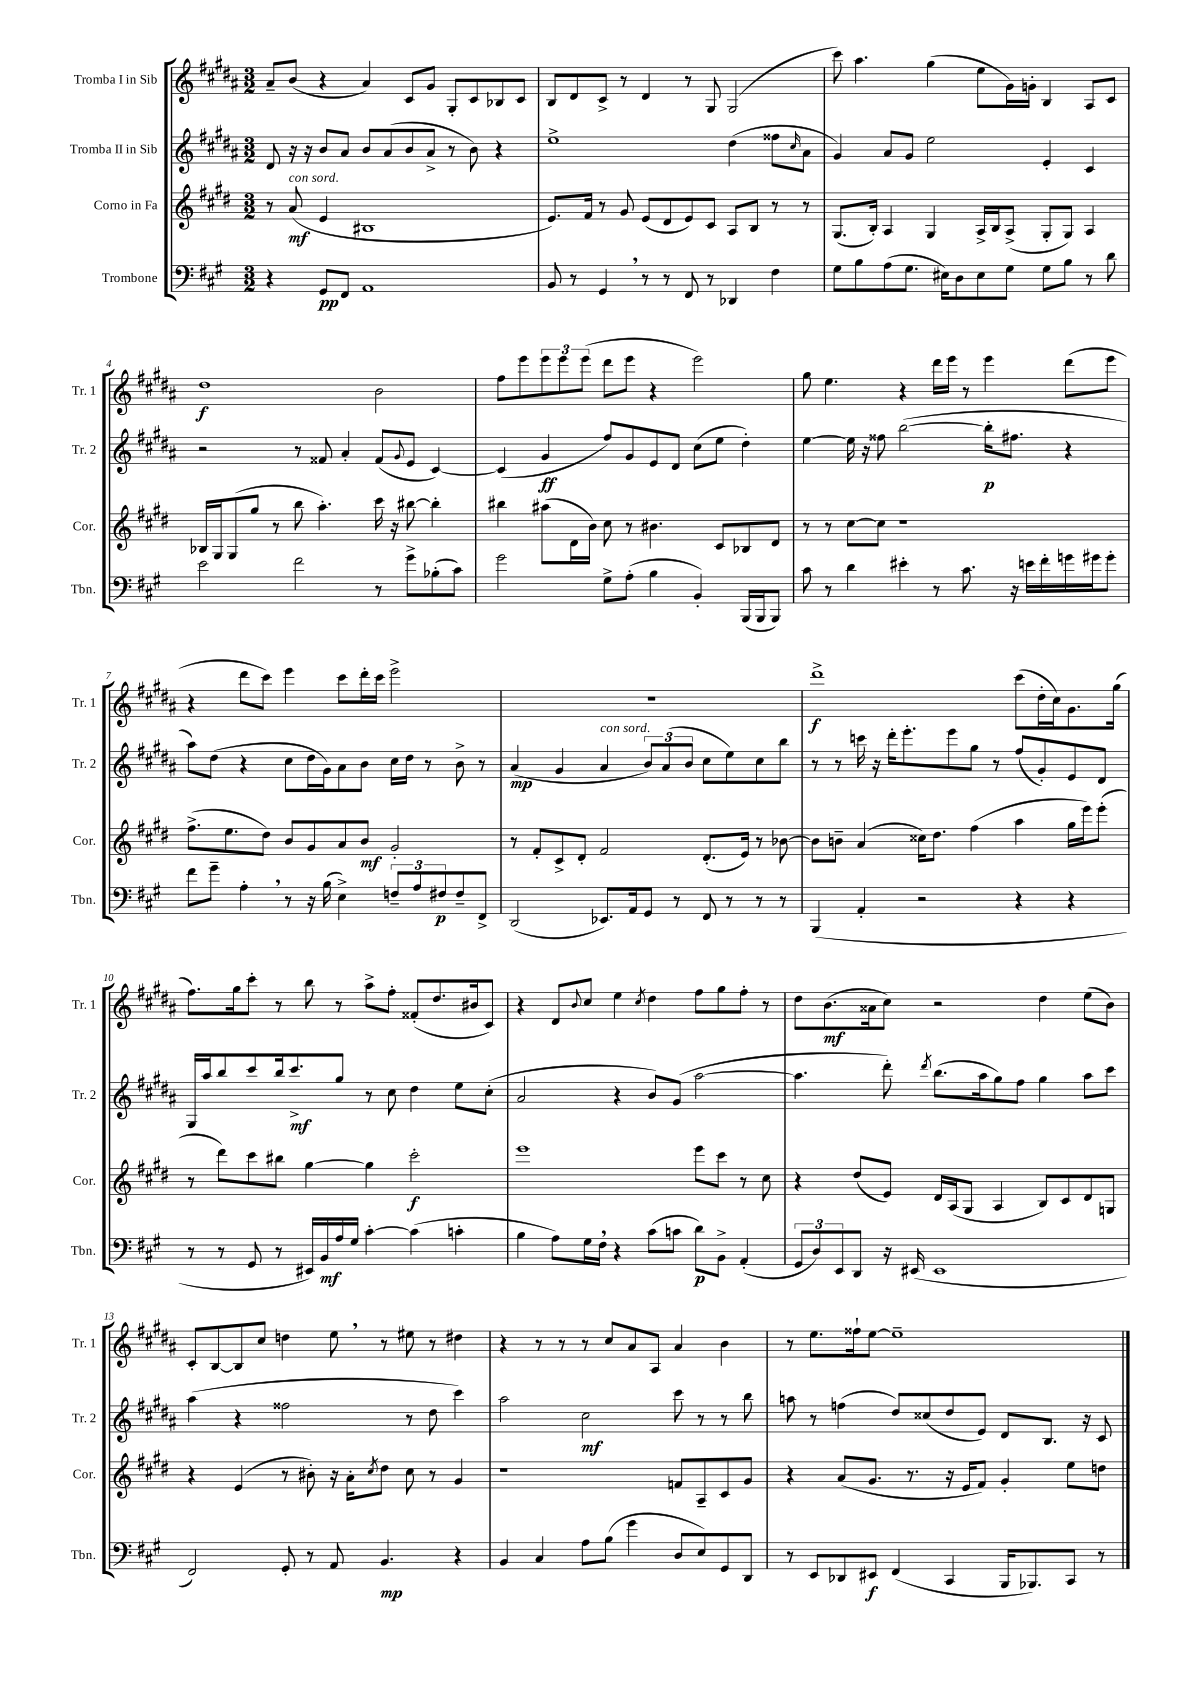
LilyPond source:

<<
\new StaffGroup <<
\new Staff = "s0" \with { instrumentName = "Tromba I in Sib" shortInstrumentName = "Tr. 1" } {
    \clef treble \key b \major \numericTimeSignature \time 3/2
    ais'8-- b'8( r4 ais'4) cis'8 gis'8 gis8-. cis'8 bes8 cis'8 |
    b8 dis'8 cis'8-> r8 dis'4 r8 gis8 gis2( |
    cis'''8) ais''4. gis''4( e''8 gis'16) g'16-. b4 ais8 cis'8 |
    dis''1\f b'2 |
    fis''8 e'''8 \tuplet 3/2 { e'''8 e'''8 e'''8( } dis'''8 e'''8 r4 e'''2) |
    gis''8 e''4. r4 dis'''16 e'''16 r8 e'''4 dis'''8( e'''8 |
    r4 dis'''8 cis'''8) e'''4 cis'''8 dis'''16-. cis'''16 e'''2-> |
    R1. |
    dis'''1->\f cis'''8( dis''16-. cis''16) gis'8. gis''16( |
    fis''8.) gis''16 cis'''8-. r8 b''8 r8 ais''8-> fis''8-. fisis'8-.( dis''8. bis'16 cis'8) |
    r4 dis'8 \appoggiatura { b'8 } cis''8 e''4 \acciaccatura { cis''8 } dis''4 fis''8 gis''8 fis''8-. r8 |
    dis''8 b'8.\mf( aisis'16 cis''8) r2 dis''4 e''8( b'8) |
    cis'8-. b8~ b8 cis''8 d''4 e''8 \breathe r8 eis''8 r8 dis''4 |
    r4 r8 r8 r8 cis''8 ais'8 ais8 ais'4 b'4 |
    r8 e''8. fisis''16-! e''8~ e''1-- \bar "|." |
}
\new Staff = "s1" \with { instrumentName = "Tromba II in Sib" shortInstrumentName = "Tr. 2" } {
    \clef treble \key b \major \numericTimeSignature \time 3/2
    dis'8 r16 r16 b'8 ais'8 b'8 ais'8( b'8 ais'8-> r8 b'8) r4 |
    e''1-> dis''4( fisis''8 \grace { cis''16 } ais'8 |
    gis'4) ais'8 gis'8 e''2 e'4-. cis'4 |
    r2 r8 fisis'8 ais'4-. fisis'8( \appoggiatura { gis'8 } e'8 cis'4~) |
    cis'4( gis'4\ff fis''8) gis'8 e'8 dis'8 cis''8( e''8 dis''4-.) |
    e''4~ e''16 r16 fisis''8 b''2~( b''16-.\p fis''8. r4 |
    ais''8) dis''8( r4 cis''8 dis''16 gis'16) ais'8 b'8 cis''16 dis''16 r8 b'8-> r8 |
    ais'4\mp( gis'4 ais'4^\markup { \italic "con sord." } \tuplet 3/2 { b'8) ais'8( b'8 } cis''8 e''8) cis''8 b''8 |
    r8 r8 c'''16 r16 dis'''16-. e'''8.-. e'''8 gis''8 r8 fis''8( gis'8-.) e'8 dis'8 |
    gis16 ais''16 b''8 cis'''8 b''16 cis'''8.->\mf gis''8 r8 cis''8 dis''4 e''8 cis''8-.( |
    ais'2 r4 b'8) gis'8( ais''2~ |
    ais''4. dis'''8-.) \acciaccatura { dis'''8 } b''8.( ais''16 gis''8) fis''8 gis''4 ais''8 cis'''8 |
    ais''4( r4 fisis''2 r8 dis''8 cis'''4) |
    ais''2 cis''2\mf cis'''8 r8 r8 b''8 |
    a''8 r8 f''4( dis''8) cisis''8( dis''8 e'8) dis'8 b8. r16 cis'8 \bar "|." |
}
\new Staff = "s2" \with { instrumentName = "Corno in Fa" shortInstrumentName = "Cor." } {
    \clef treble \key e \major \numericTimeSignature \time 3/2
    r8 a'8\mf^\markup { \italic "con sord." }( e'4 bis1 |
    e'8.) fis'16 r8 gis'8 e'8( dis'8 e'8) cis'8 a8 b8 r8 r8 |
    gis8.( b16-.) a4 gis4 a16-> b16 a8->( gis8-. gis8) a4 |
    bes16 gis16 gis8( gis''8 r8 b''8 a''4.-.) cis'''16 r16 bis''8~ bis''4-. |
    bis''4 ais''8( dis'16 b'16) cis''8 r8 bis'4. cis'8 bes8 dis'8 |
    r8 r8 cis''8~ cis''8 r1 |
    fis''8.->( e''8. dis''8) b'8 gis'8 a'8 b'8\mf gis'2-. |
    r8 fis'8-. cis'8-> dis'8-. fis'2 dis'8.-.( e'16) r8 bes'8~ |
    bes'8 b'8-- a'4( cisis''16) dis''8. fis''4( a''4 gis''16 e'''16) e'''8-.( |
    r8 dis'''8) cis'''8 bis''8 gis''4~ gis''4 cis'''2-.\f |
    e'''1 e'''8 cis'''8 r8 cis''8 |
    r4 dis''8( e'8) dis'16 a16( gis8 a4 b8) cis'8 dis'8 g8 |
    r4 e'4( r8 bis'8-.) r16 a'16-. \acciaccatura { cis''8 } dis''8 cis''8 r8 gis'4 |
    r1 f'8 a8-- cis'8 gis'8 |
    r4 a'8( gis'8. r8. r16 e'16 fis'8) gis'4-. e''8 d''8 \bar "|." |
}
\new Staff = "s3" \with { instrumentName = "Trombone" shortInstrumentName = "Tbn." } {
    \clef bass \key a \major \numericTimeSignature \time 3/2
    r4 gis,8\pp fis,8 a,1 |
    b,8 r8 gis,4 \breathe r8 r8 fis,8 r8 des,4 fis4 |
    gis8 b8 a8( gis8. eis16) d8 eis8 gis8 gis8 b8 r8 d'8 |
    e'2 fis'2 r8 gis'8-> bes8-.( cis'8) |
    gis'2 gis8-> a8-.( b4 b,4-.) b,,16( b,,16 b,,8) |
    cis'8 r8 d'4 eis'4-. r8 cis'8. r16 e'16 fis'16-. g'16 gis'16 gis'8-. |
    fis'8 gis'8-- a4-. \breathe r8 r16 b16( e4->) \tuplet 3/2 { f8-- a8 fis8\p } fis8-- fis,8-> |
    d,2( ees,8.) a,16 gis,8 r8 fis,8 r8 r8 r8 |
    b,,4( a,4-. r2 r4 r4 |
    r8 r8 gis,8 r8 eis,16) b,16\mf a16 gis16 cis'4~-. cis'4( c'4-. |
    b4 a8) gis16 fis16 \breathe r4 cis'8( c'8 d'8\p) b,8-> a,4-.( |
    \tuplet 3/2 { gis,8 d8) e,8 } d,8 r16 eis,16( eis,1 |
    fis,2) gis,8-. r8 a,8 b,4.\mp r4 |
    b,4 cis4 a8 b8( gis'4 d8 e8) gis,8 d,8 |
    r8 e,8 des,8 eis,8\f fis,4( cis,4 b,,16 bes,,8.) cis,8 r8 \bar "|." |
}
>>
>>
